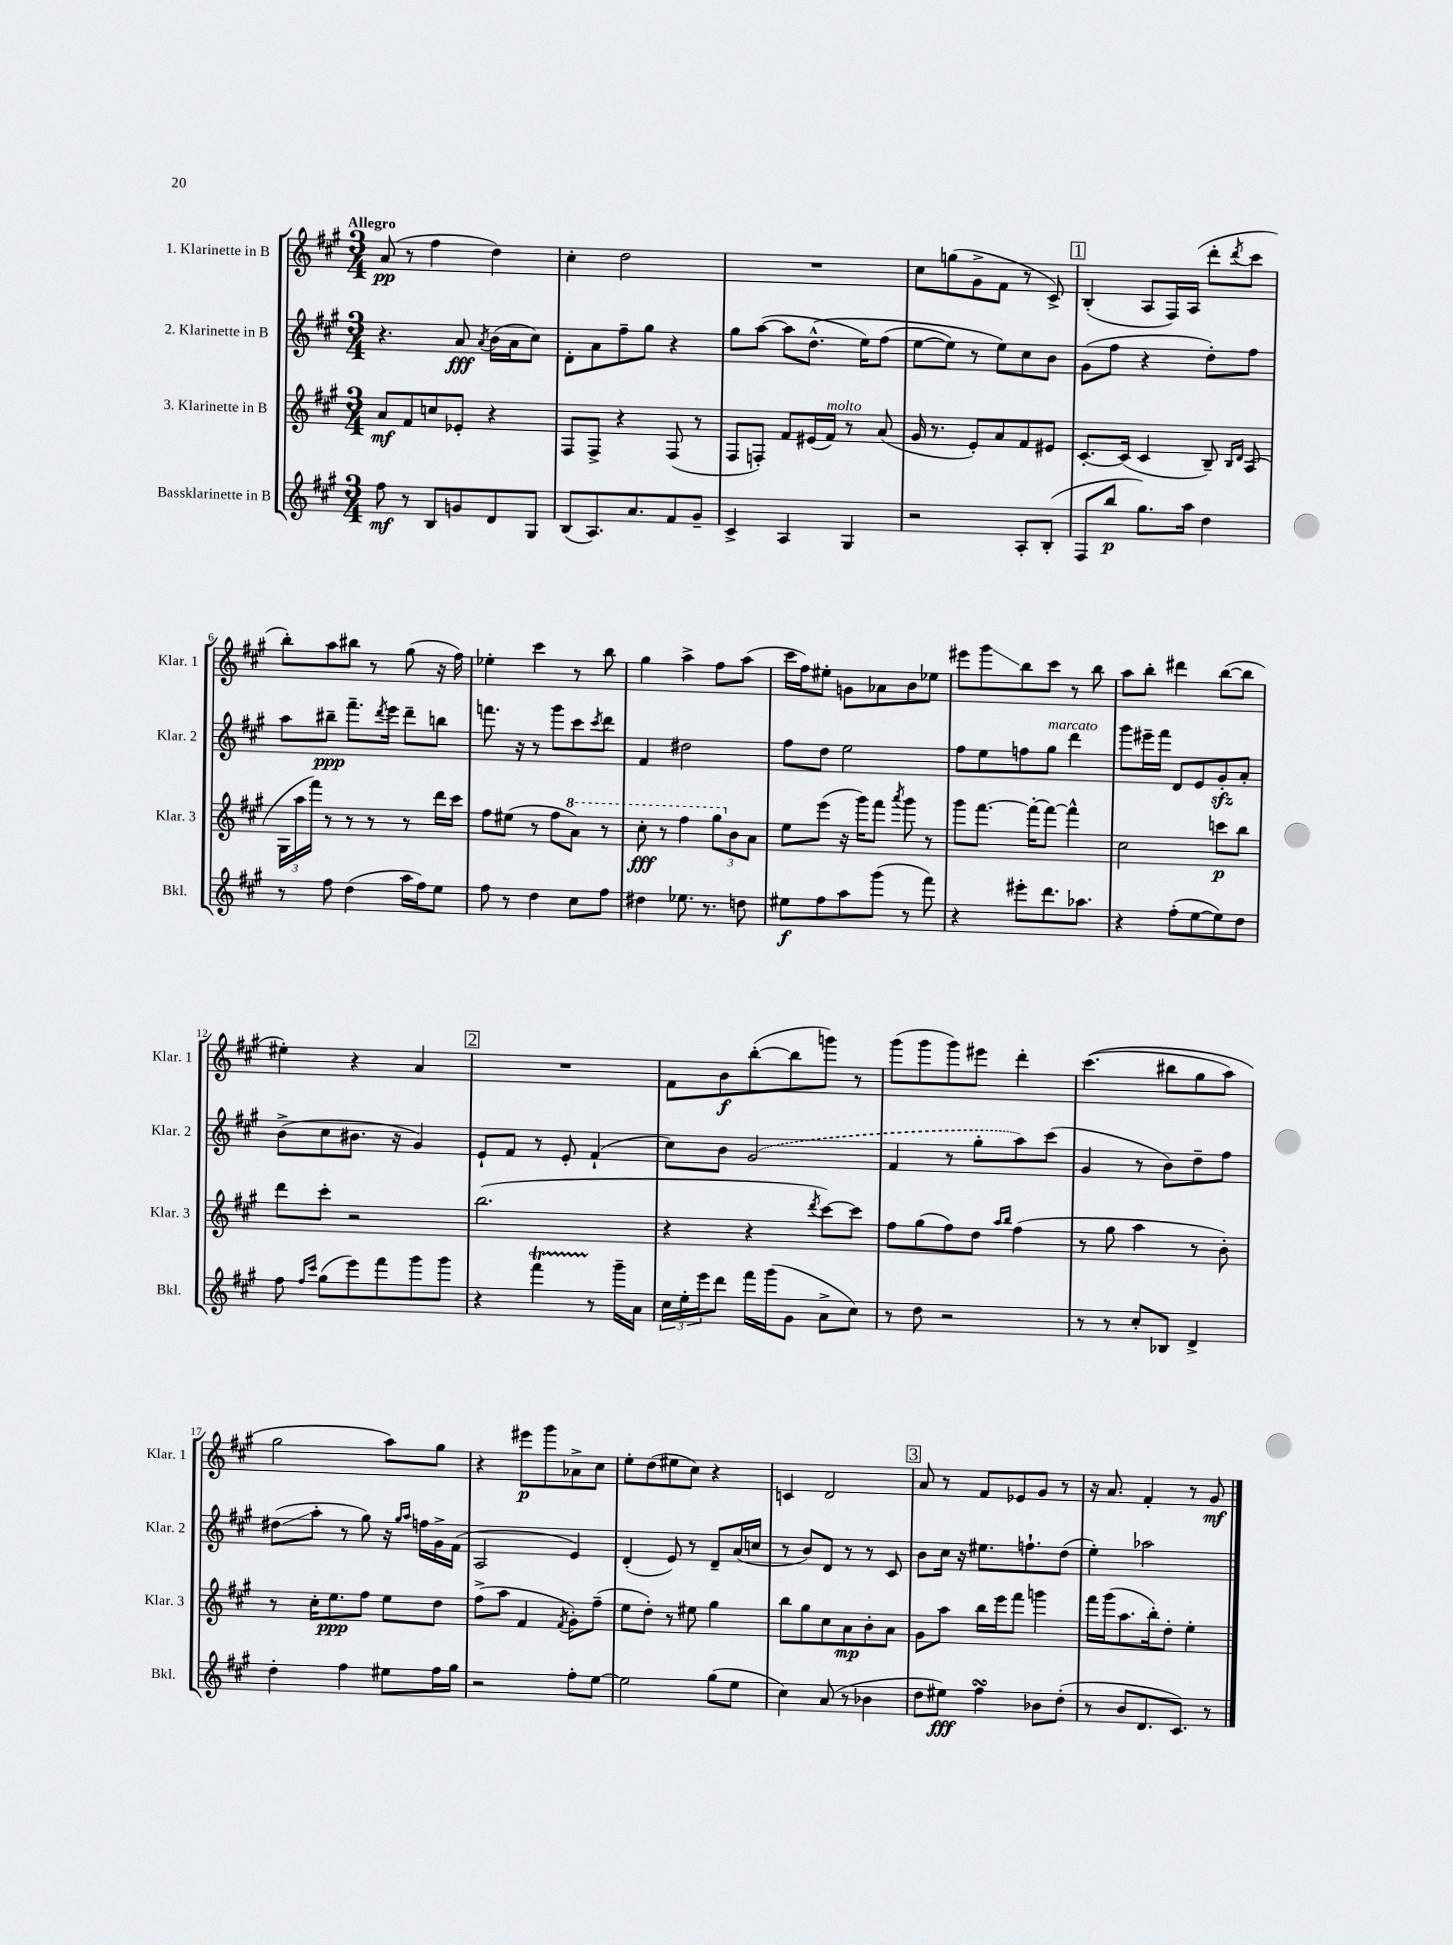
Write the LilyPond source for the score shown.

<<
\new StaffGroup <<
\new Staff = "s0" \with { instrumentName = "1. Klarinette in B" shortInstrumentName = "Klar. 1" } {
    \clef treble \key a \major \numericTimeSignature \time 3/4 \tempo "Allegro"
    a'8\pp( r8 fis''4 d''4) |
    cis''4-. d''2 |
    R2. |
    cis''8 g''8( gis'8-> fis'8 r8 cis'8->) |
    \mark \markup { \box "1" } b4-.( a8 fis16) a16( d'''8-. \acciaccatura { d'''8 } cis'''8 |
    b''8-.) a''8 bis''8 r8 gis''8( r16 fis''16) |
    ees''4-. cis'''4 r8 b''8 |
    gis''4 a''4-> fis''8 a''8( |
    cis'''16 fis''16) eis''8-. g'8 aes'8 b'8 ees''8 |
    eis'''8 gis'''8\glissando b''8 cis'''8 r8 b''8 |
    a''8 b''8-. dis'''4 b''8~( b''8 |
    eis''4-.) r4 a'4 |
    \mark \markup { \box "2" } R2. |
    fis'8 b'8\f b''8~-.( b''8 g'''8) r8 |
    gis'''8( gis'''8 gis'''8) eis'''8 d'''4-. |
    cis'''4.(\( bis''8 gis''8 a''8) |
    gis''2 a''8\) gis''8 |
    r4 eis'''8\p gis'''8 aes'8-> cis''8 |
    e''8-. d''8( eis''8 cis''8) r4 |
    c'4 d'2 |
    \mark \markup { \box "3" } a'8 r8 fis'8 ees'8 gis'8 r8 |
    r16 a'8. fis'4-. r8 gis'8\mf \bar "|." |
}
\new Staff = "s1" \with { instrumentName = "2. Klarinette in B" shortInstrumentName = "Klar. 2" } {
    \clef treble \key a \major \numericTimeSignature \time 3/4
    r4. a'8\fff \acciaccatura { a'8 } b'16( a'16 cis''8) |
    d'8-. a'8 fis''8-- gis''8 r4 |
    gis''8 a''8~( a''8 d''8.-^\( e''16) fis''8( |
    e''8~ e''8) r8 e''8\) cis''8 b'8 |
    \mark \markup { \box "1" } gis'8( fis''8 r4 d''8-.) fis''8 |
    a''8 bis''8--\ppp fis'''8.-- \acciaccatura { d'''8 } e'''16 d'''8-- b''8 |
    f'''8. r16 r8 gis'''8 cis'''8 \acciaccatura { cis'''8 } d'''8 |
    fis'4 dis''2 |
    fis''8 d''8 e''2 |
    fis''8 e''8 f''8 gis''8^\markup { \italic "marcato" } d'''4 |
    gis'''8 eis'''16-- fis'''16 d'8 e'8 gis'8-.\sfz a'8-. |
    b'8->( cis''8 bis'8. r16 gis'4) |
    \mark \markup { \box "2" } e'8-! fis'8 r8 e'8-. fis'4-!( |
    cis''8) b'8 \once \slurDashed gis'2( |
    fis'4 r8 gis''8-. a''8) cis'''8( |
    gis'4 r8 b'8) d''8-- fis''8 |
    dis''8\glissando( a''8-. r8 gis''8) r16 \grace { gis''16 a''16 } f''16 gis'16-> fis'16( |
    a2 e'4) |
    d'4-.( e'8) r8 d'8-- a'16( c''16 |
    r8 b'8) d'8 r8 r8 cis'8 |
    \mark \markup { \box "3" } b'8 cis''16 r16 eis''8. f''8.-! d''8( |
    e''4-.) aes''2 \bar "|." |
}
\new Staff = "s2" \with { instrumentName = "3. Klarinette in B" shortInstrumentName = "Klar. 3" } {
    \clef treble \key a \major \numericTimeSignature \time 3/4
    a'8\mf fis'8 c''8 ees'8-. r4 |
    fis8 fis8-> r4 fis8( r8 |
    fis8 f8-.) fis'8 eis'16( fis'16^\markup { \italic "molto" }) r8 a'8( |
    gis'16 r8. e'8-.) a'8 fis'8 eis'8 |
    \mark \markup { \box "1" } cis'8.~-. cis'16( cis'4 b8--) \grace { b16 d'16 } a8( |
    \tuplet 3/2 { gis16 a''16 fis'''16) } r8 r8 r8 r8 d'''16 cis'''16 |
    fis''8 eis''8( r8 fis''8 \ottava #1 a''8) r8 |
    cis'''8-.\fff r8 fis'''4 \tuplet 3/2 { gis'''8 \ottava #0 b'8 a'8 } |
    e''8 e'''8( r16 gis'''16) fis'''8 \acciaccatura { a'''8 } gis'''8 r8 |
    gis'''8 fis'''8.~ fis'''16~-. fis'''8~ fis'''4-^ |
    cis''2 c'''8\p b''8 |
    d'''8 cis'''8-. r2 |
    \mark \markup { \box "2" } b''2.( |
    r4 r4 \acciaccatura { d'''8 } cis'''8~) cis'''8 |
    fis''8 gis''8( fis''8) d''8 \grace { a''16 b''16 } fis''4( |
    r8 gis''8 a''4 r8 b'8-.) |
    r8 cis''16-. e''8.\ppp fis''8 e''8 d''8 |
    fis''8->( a''8 fis'4 \acciaccatura { fis'8 } gis'8-.) fis''8--( |
    e''8 d''8-.) r8 eis''8 gis''4 |
    b''8 gis''8 cis''8 a'8\mp b'8-. a'8 |
    \mark \markup { \box "3" } gis'8 a''8 b''16 e'''16 fis'''8 g'''4 |
    fis'''16 gis'''16( a''8. b''16-.) d''8-. e''4-. \bar "|." |
}
\new Staff = "s3" \with { instrumentName = "Bassklarinette in B" shortInstrumentName = "Bkl." } {
    \clef treble \key a \major \numericTimeSignature \time 3/4
    fis''8\mf r8 b8 g'8 d'8 gis8 |
    b8( a8.) a'8. fis'8 gis'8-- |
    cis'4-> a4 gis4 |
    r2 a8-. b8-.( |
    \mark \markup { \box "1" } fis8 b''8\p gis''8.) a''16 d''4 |
    r8 fis''8 d''4( a''16 fis''16) e''8 |
    fis''8 r8 d''4 cis''8 fis''8 |
    dis''4 ees''8. r8. d''8 |
    eis''8\f fis''8 a''8 gis'''8( r8 fis'''8) |
    r4 eis'''8-. d'''8. aes''8. |
    r4 fis''8-.( e''8~ e''8) d''8 |
    fis''8 \grace { fis''16 cis'''16 } gis''8( e'''8) fis'''8 gis'''8 gis'''8 |
    \mark \markup { \box "2" } r4 fis'''4\startTrillSpan r8\stopTrillSpan gis'''16-- a'16 |
    \tuplet 3/2 { cis''16 e''16-. e'''16 } d'''8 fis'''16 gis'''16( gis'8 a'8-> cis''8) |
    r8 d''8 r2 |
    r8 r8 cis''8-. bes8 d'4-> |
    d''4-. fis''4 eis''8 fis''16 gis''16 |
    r2 fis''8-. e''8~ |
    e''2 gis''8( e''8 |
    cis''4) a'8( r8 bes'4 |
    \mark \markup { \box "3" } d''8 eis''8\fff) fis''4\turn bes'8 d''8-.( |
    r8 b'8 d'8. cis'8.) r8 \bar "|." |
}
>>
>>
